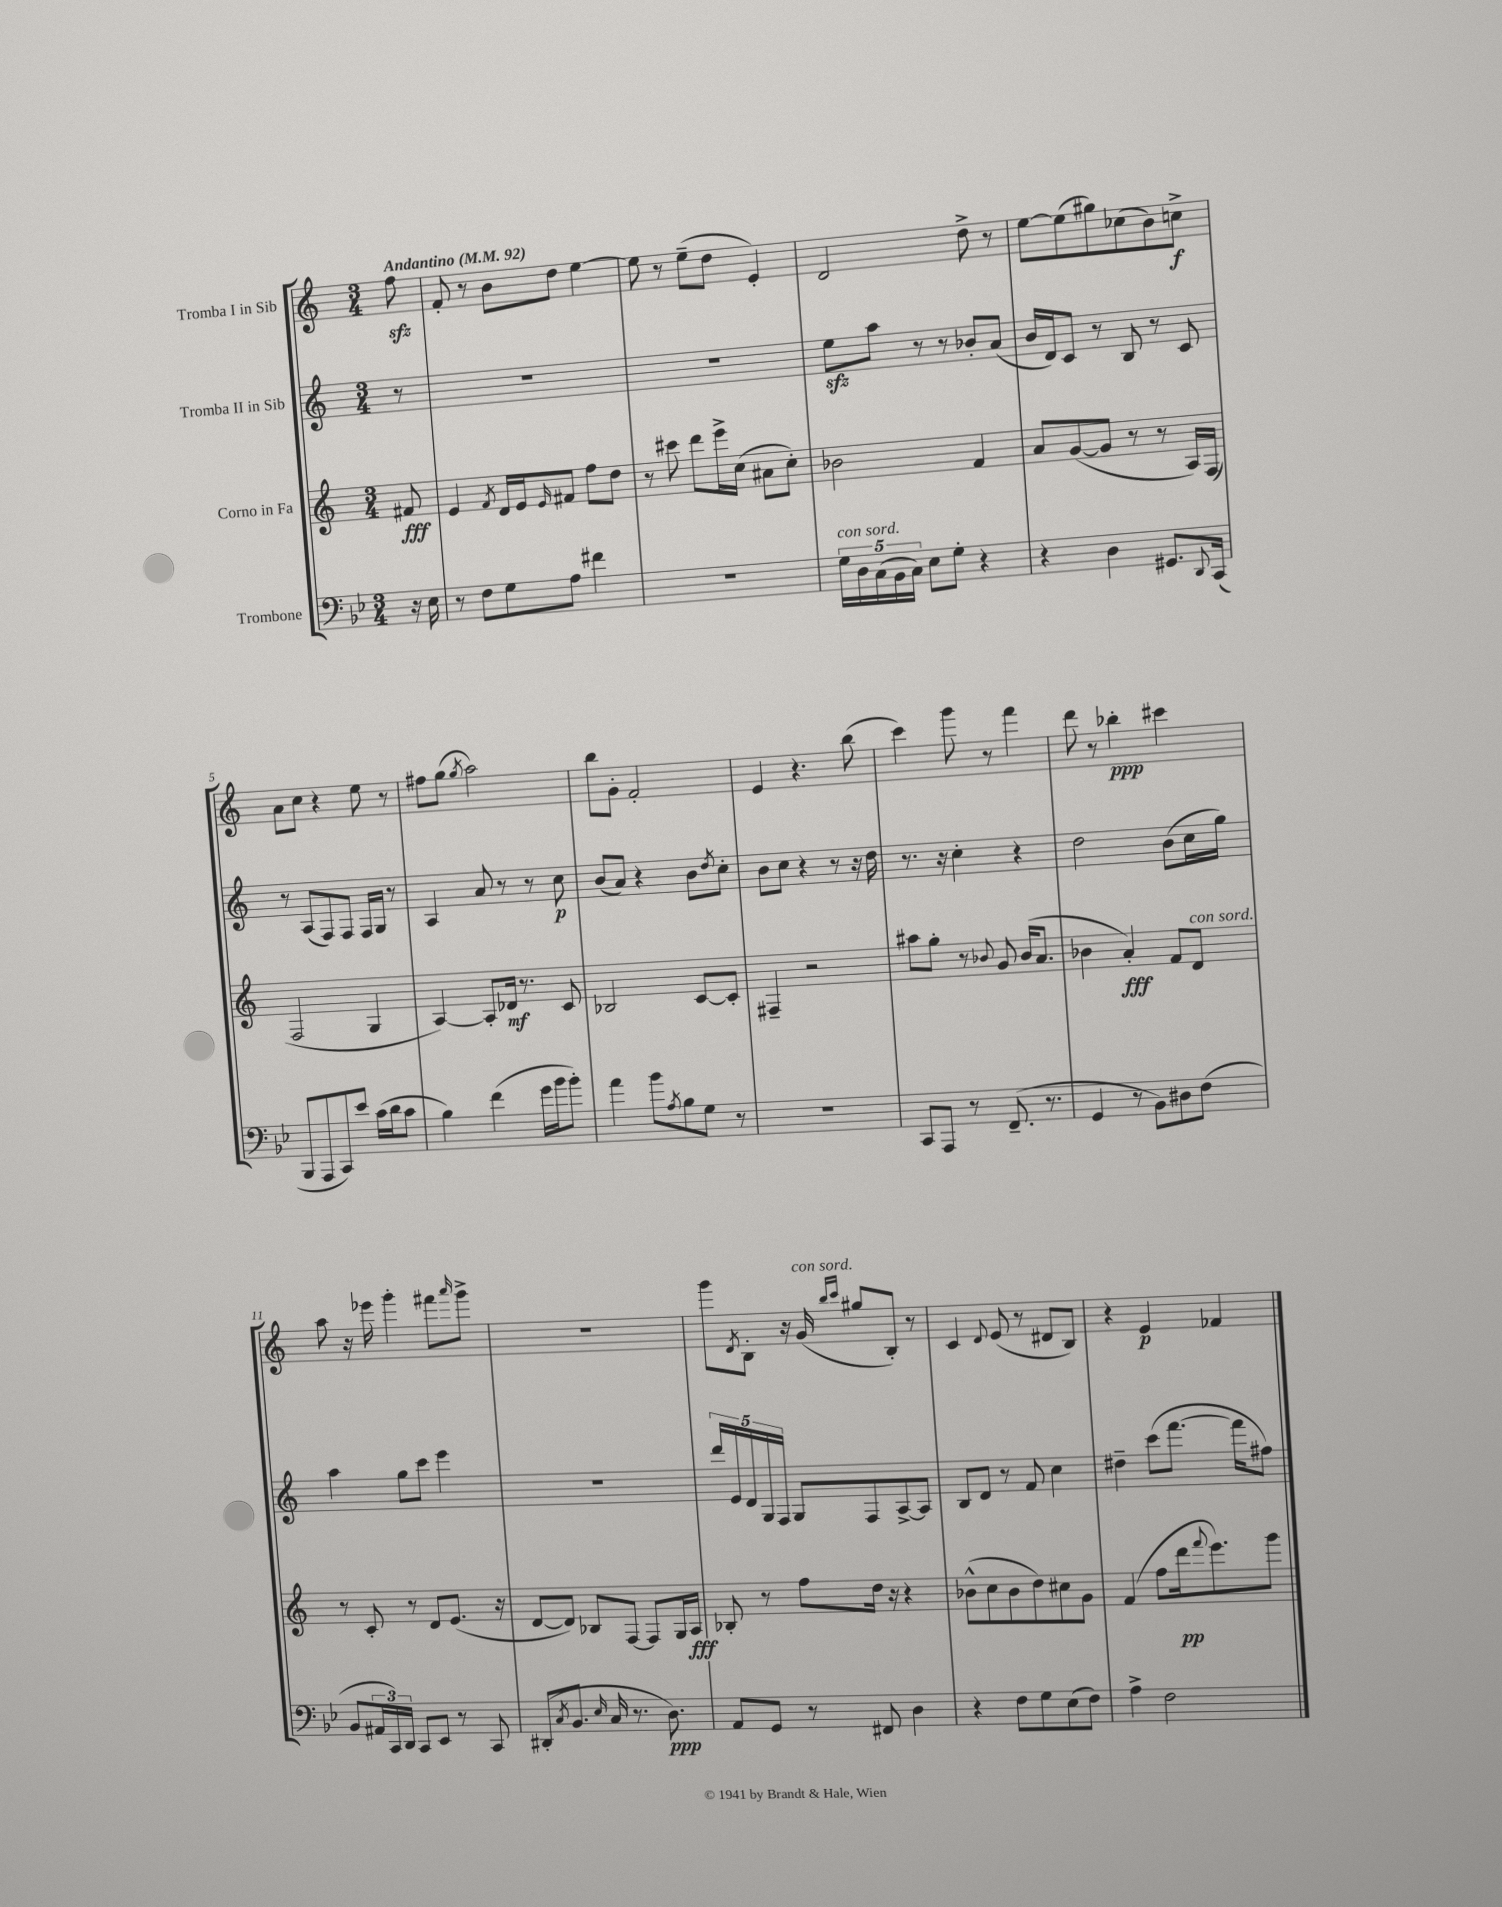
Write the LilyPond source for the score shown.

<<
\new StaffGroup <<
\new Staff = "s0" \with { instrumentName = "Tromba I in Sib" } {
    \clef treble \key c \major \numericTimeSignature \time 3/4 \partial 8 \tempo "Andantino" 4 = 92
    f''8\sfz |
    f'8-. r8 b'8 d''8 e''4~ |
    e''8 r8 e''8--( d''8 e'4-.) |
    d'2 d''8-> r8 |
    e''8~ e''8( gis''8) ces''8( b'8) c''8->\f |
    a'8 c''8 r4 e''8 r8 |
    fis''8 g''8( \acciaccatura { g''8 } a''2) |
    b''8 g'8-. f'2-. |
    e'4 r4. b''8( |
    c'''4) g'''8 r8 f'''4 |
    d'''8 r8 bes''4-.\ppp cis'''4 |
    a''8 r16 ees'''16 g'''4-. fis'''8 \grace { a'''16 } g'''8-> |
    R2. |
    g'''8 \acciaccatura { d'8 } b8-. r16 g'16^\markup { \italic "con sord." }( \grace { b''16 c'''16 } gis''8 b8-.) r8 |
    c'4 \appoggiatura { d'8 } e'8( r8 dis'8 b8) |
    r4 e'4\p fes'4 \bar "|." |
}
\new Staff = "s1" \with { instrumentName = "Tromba II in Sib" } {
    \clef treble \key c \major \numericTimeSignature \time 3/4 \partial 8
    r8 |
    R2. |
    R2. |
    e''8\sfz a''8 r8 r8 bes'8-. a'8( |
    b'16 d'16) c'8 r8 b8 r8 c'8 |
    r8 a8( f8) f8 f16 g16 r8 |
    a4 a'8 r8 r8 c''8\p |
    b'8( a'8) r4 b'8 \acciaccatura { d''8 } c''8-. |
    b'8 c''8 r4 r8 r16 d''16 |
    r8. r16 c''4-. r4 |
    d''2 b'8( c''16 g''16) |
    a''4 g''8 c'''8 e'''4 |
    R2. |
    \tuplet 5/4 { d'''16 e'16 d'16 g16 f16 } g8 f8 a8~-> a8 |
    b8 d'8 r8 f'8 c''4 |
    dis''4-- c'''8( f'''8.~ f'''16 fis''8) \bar "|." |
}
\new Staff = "s2" \with { instrumentName = "Corno in Fa" } {
    \clef treble \key c \major \numericTimeSignature \time 3/4 \partial 8
    fis'8\fff |
    e'4 \acciaccatura { f'8 } d'16 e'16 \grace { e'16 } fis'8 f''8 d''8 |
    r8 cis'''8 d'''8 e'''16-> c''16( ais'8 c''8-.) |
    bes'2 f'4 |
    a'8 g'8~( g'8 r8 r8 a16) f16( |
    f2 g4 |
    a4~) a8-. des'16\mf r8. c'8 |
    bes2 c'8~ c'8-. |
    fis4-- r2 |
    ais''8 g''8-. r8 \appoggiatura { bes'8 } g'8 bes'16( a'8. |
    bes'4 a'4-.\fff) f'8 d'8^\markup { \italic "con sord." } |
    r8 c'8-. r8 d'8 e'8.( r16 |
    d'8~ d'8) bes8 f8~ f8 g16 a16\fff |
    bes8-. r8 f''8 d''16 r16 r4 |
    bes'8-^( c''8 bes'8 d''8) cis''8 g'8 |
    f'4( f''8 d'''16\pp \appoggiatura { f'''8 } e'''8.) g'''8 \bar "|." |
}
\new Staff = "s3" \with { instrumentName = "Trombone" } {
    \clef bass \key bes \major \numericTimeSignature \time 3/4 \partial 8
    r16 ees16 |
    r8 f8 g8 a8 fis'4 |
    R2. |
    \tuplet 5/4 { g16^\markup { \italic "con sord." } d16 c16( bes,16 c16) } ees8 g8-. r4 |
    r4 d4 gis,8. \appoggiatura { d,8 } c,16( |
    bes,,8 a,,8 c,8) ees'8 c'16( d'16 c'8 |
    bes4) f'4( g'16 bes'16 bes'8-.) |
    a'4 bes'8 \acciaccatura { a8 } bes8 g8 r8 |
    R2. |
    c,8 a,,8 r8 f,8.--( r8. |
    g,4 r8 bes,8) dis8 f8( |
    bes,8 \tuplet 3/2 { ais,16 c,16) d,16 } c,8 ees,8 r8 c,8 |
    dis,8-.( \acciaccatura { c8 } bes,8. \grace { ees16 } c16 r8. d8.\ppp) |
    a,8 g,8 r8 fis,8 d4 |
    r4 f8 g8 ees8( f8) |
    a4-> f2 \bar "|." |
}
>>
>>
